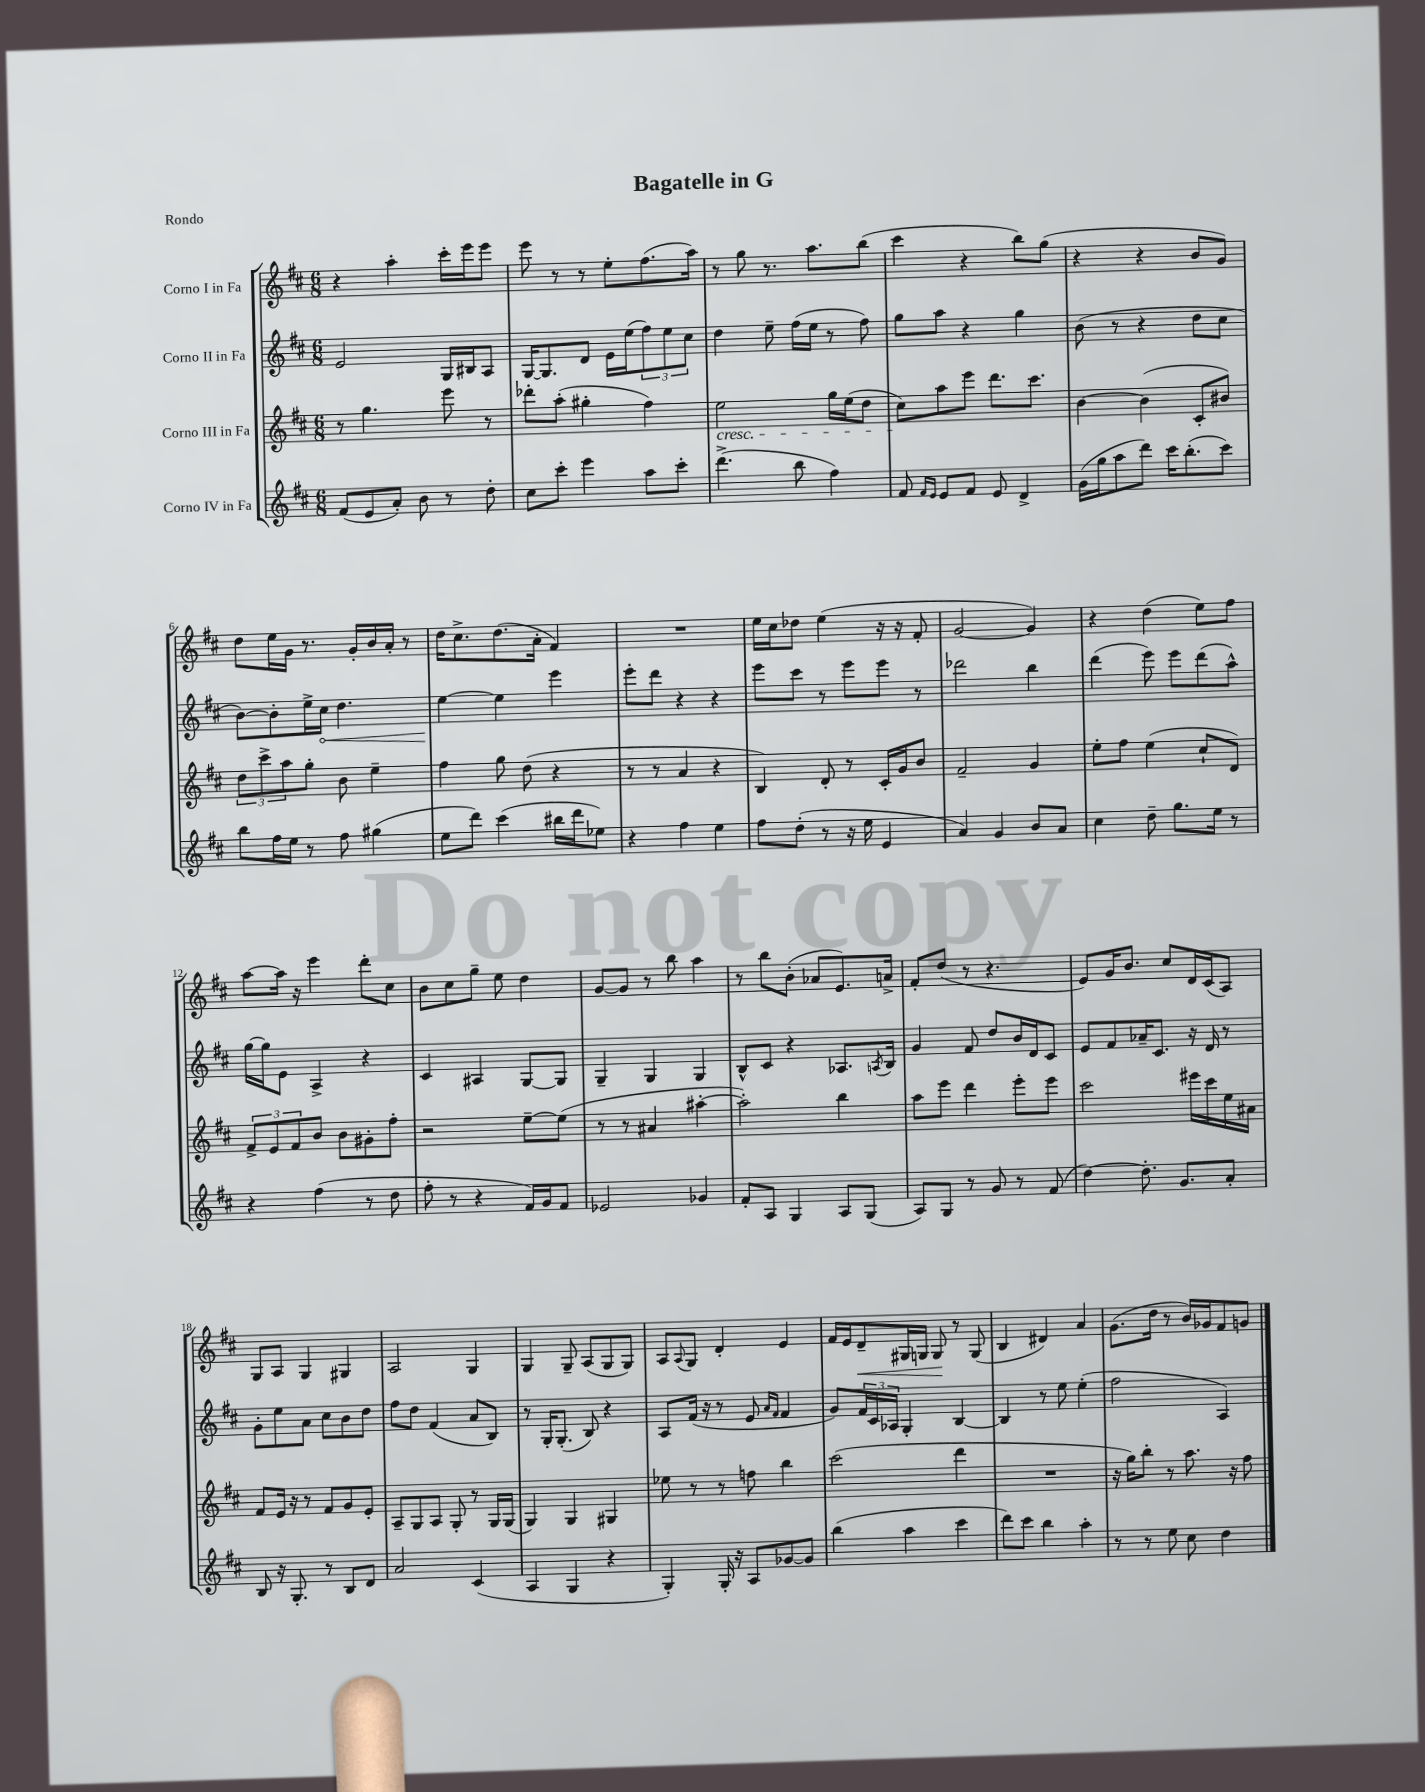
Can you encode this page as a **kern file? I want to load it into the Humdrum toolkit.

**kern	**kern	**kern	**kern
*staff4	*staff3	*staff2	*staff1
*clefG2	*clefG2	*clefG2	*clefG2
*k[f#c#]	*k[f#c#]	*k[f#c#]	*k[f#c#]
*M6/8	*M6/8	*M6/8	*M6/8
(8f#	8r	2e	4r
8e	4.gg	.	.
8a')	.	.	4aa'
8b	.	.	.
8r	8eee	16G	16ccc#'
.	.	16B#	16eee
8dd'	8r	8A	8eee
=	=	=	=
8cc#	8ddd-'	[16G	8eee
.	.	8.G]	.
8ccc#'	(8aa'	.	8r
4eee	4gg#'	8d	8r
.	.	16e	8ee'
.	.	(16ee	.
8aa	4ff#)	12ff#)	(8.ff#
.	.	12ee	.
8ccc#'	.	.	.
.	.	12cc#	.
.	.	.	16aa)
=	=	=	=
(4.ddd^	2ee	4dd	8r
.	.	.	8gg
.	.	8ee~	8.r
8bb	.	(16ff#	.
.	.	16ee	8.aa
4ff#)	16gg	8r	.
.	(16ee	.	.
.	8dd	8ff#)	(8bb
=	=	=	=
8f#	8cc#)	8gg	4ccc#
16qqf#	.	.	.
16qqe	.	.	.
8e	8aa	8aa	.
8f#	8eee	4r	4r
8e	8.ddd	.	.
4d^	.	4gg	8bb)
.	8.ccc#	.	.
.	.	.	(8gg
=	=	=	=
(16g	[4b	(8b	4r
16gg	.	.	.
8aa	.	8r	.
8ddd)	(4b]	4r	4r
16ccc#	.	.	.
(8.bb'	.	.	.
.	8c#'	8dd	8b
8ccc#)	8b#)	8cc#	8g)
=	=	=	=
8bb	12dd	[8b)	8dd
.	12ccc#^	.	.
16ff#	.	8b']	16ee
.	12aa	.	.
16ee	.	.	16g
8r	8gg'	16ee^	8.r
.	.	16cc#	.
8ff#	8b	4.dd	.
.	.	.	16g'
(4gg#	4ee~	.	16b
.	.	.	16a'
.	.	.	8r
=	=	=	=
8ee	4ff#	[4ee	16dd
.	.	.	8.cc#^
8ddd)	.	.	.
(4ccc#	8gg	4ee]	(8.dd
.	(8dd	.	.
.	.	.	16a'
16bb#	4r	4eee	4f#)
16ddd	.	.	.
8ee-)	.	.	.
=	=	=	=
4r	8r	8eee'	2.r
.	8r	8ddd	.
4ff#	4a	4r	.
4ee	4r	4r	.
=	=	=	=
8ff#	4B)	8eee	16ee
.	.	.	16cc#
(8dd'	.	8ccc#	8dd-
8r	8d'	8r	(4ee
16r	8r	8eee	.
16ee	.	.	.
4e	16c#'	8eee	16r
.	16g	.	16r
.	8b	8r	8f#'
=	=	=	=
4a)	2f#~	2ddd-	[2g
4g	.	.	.
8b	4g	4bb	4g])
8a	.	.	.
=	=	=	=
4cc#	8ee'	(4ddd	4r
.	8ff#	.	.
8dd~	(4ee	8eee)	(4dd
8.gg	.	8eee	.
.	8cc#`	(8ddd	8ee)
16ee	.	.	.
8r	8d)	8aa^^)	8ff#
=	=	=	=
4r	12f#^	[16gg	[8aa
.	.	16gg]	.
.	12e	.	.
.	.	8e	16aa]
.	12f#	.	.
.	.	.	16r
(4ff#	8b	4A^	4eee
.	8b	.	.
8r	8g#'	4r	8ddd'
8dd	8ff#'	.	8cc#
=	=	=	=
8ff#'	2r	4c#	8b
8r	.	.	8cc#
4r	.	4A#	8gg~
.	.	.	8ee
16f#)	[8ee~	[8G	4dd
16g	.	.	.
8f#	(8ee]	8G]	.
=	=	=	=
2e-	8r	4G~	[8g
.	8r	.	8g]
.	4a#	4G	8r
.	.	.	8bb
4g-	[4aa#'	4G	4aa
=	=	=	=
8f#'	2aa#'])	8B^^	8r
8A	.	8c#	8bb
4G	.	4r	(8b'
.	.	.	8a-
8A	4bb	8.A-	8.e)
(8G	.	.	.
.	.	8qA	.
.	.	16B	16a^
=	=	=	=
8A)	8aa	4g	8f#'
8G	8eee	.	(8dd
8r	4ddd	8f#	8r
8g	.	8dd	4.r
8r	8eee'	16b	.
.	.	16d	.
(8f#	8eee	8c#	.
=	=	=	=
[4dd)	2ccc#	8e	8e)
.	.	8f#	16g
.	.	.	8.b
8.dd']	.	16a-~	.
.	.	8.c#	.
.	.	.	8cc#
8.g	.	.	.
.	16eee#	16r	16d
.	16ccc#	16d	(16c#
8a'	16ee	8r	8A)
.	16a#	.	.
=	=	=	=
8B	8f#	8g'	8G
16r	16e	8ee	8A
8.G'	16r	.	.
.	8r	8a	4G
8r	8f#	8cc#	.
8B	8g	8b	4G#
8d	8e'	8dd	.
=	=	=	=
2a	8A~	8ff#	2A
.	8G	8dd	.
.	8A	(4f#	.
.	8G'	.	.
(4c#	8r	8a	4G
.	16G	8B)	.
.	(16G	.	.
=	=	=	=
4A	4G)	8r	4G
.	.	16G'	.
.	.	(8.G'	.
4G	4G	.	8G~
.	.	8B)	(8A
4r	4G#	4r	8G
.	.	.	8G)
=	=	=	=
4G')	8ee-	8A	8A
.	.	.	8qqA
.	8r	(16f#	8G
.	.	16r	.
16G'	8r	8r	4d'
16r	.	.	.
8A	8ff	8e	.
.	.	16qqa	.
.	.	16qqf#	.
[8g-	4bb	4f#	4e
8g-]	.	.	.
=	=	=	=
(4bb	(2ccc#	8g)	16f#
.	.	.	16e
.	.	24f#	8d~
.	.	24c#	.
.	.	24A-	.
4aa	.	4G'	16G#
.	.	.	16G
.	.	.	8G
4ccc#	4ddd	[4B	8r
.	.	.	(8G
=	=	=	=
8ddd)	2.r	4B]	4B
8ccc#	.	.	.
4bb	.	8r	4d#)
.	.	8ee	.
4aa'	.	(4ee'	4a
=	=	=	=
8r	16r	2ff#	(8.g
.	16gg)	.	.
8r	8bb'	.	.
.	.	.	16dd
8ee	8r	.	8r
8cc#	8.aa	.	16b)
.	.	.	16g-
4dd	.	4A)	8f#
.	16r	.	.
.	8ff#	.	8g
==	==	==	==
*-	*-	*-	*-
